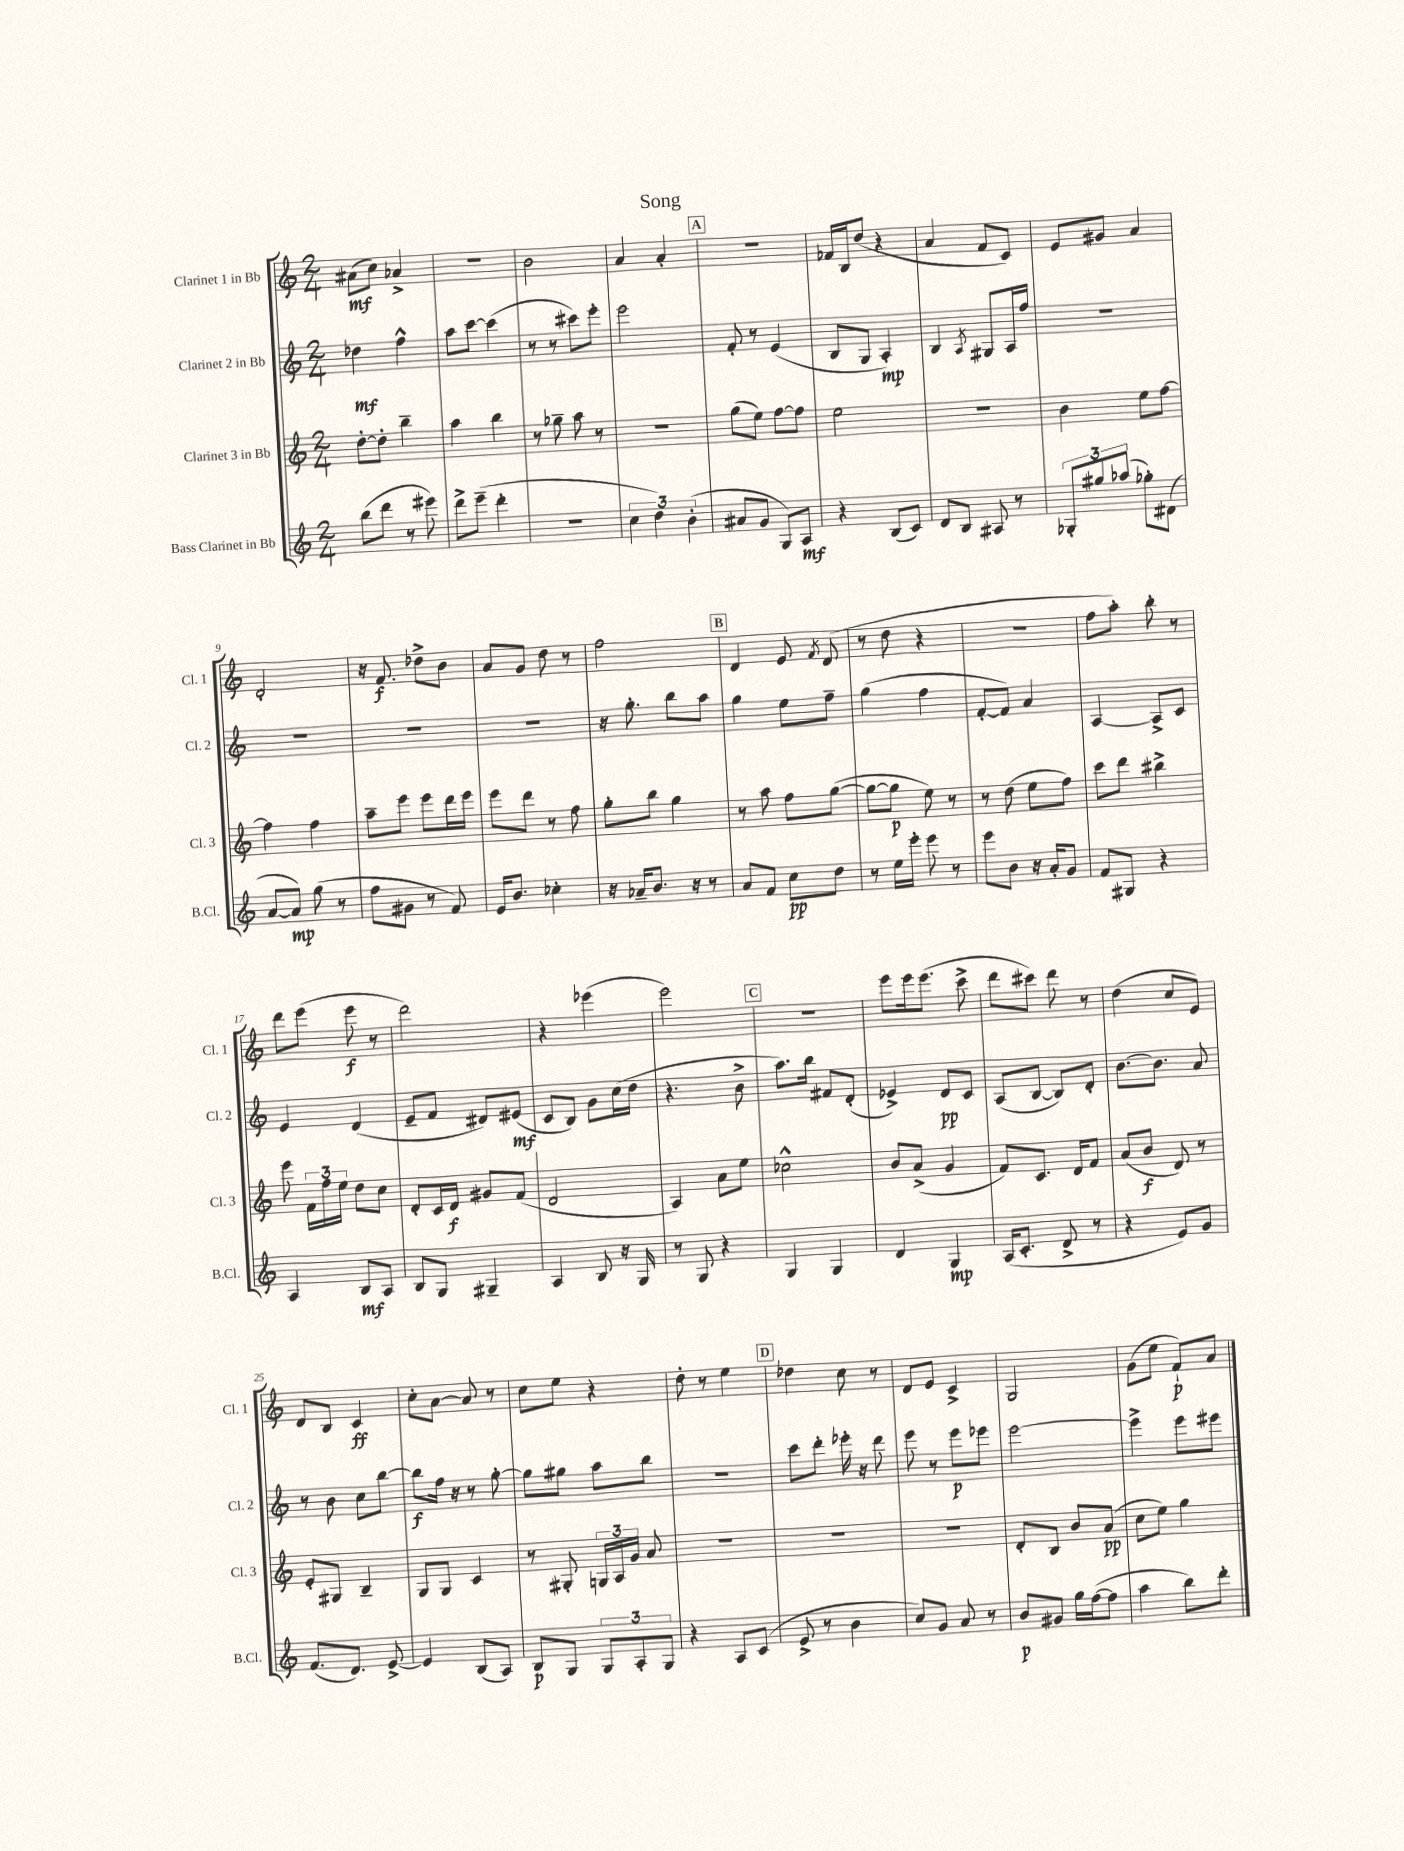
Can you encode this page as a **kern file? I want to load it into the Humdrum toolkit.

**kern	**kern	**kern	**kern
*staff4	*staff3	*staff2	*staff1
*clefG2	*clefG2	*clefG2	*clefG2
*k[]	*k[]	*k[]	*k[]
*M2/4	*M2/4	*M2/4	*M2/4
(8bb	[8dd'	4dd-	(8a#
8ddd	8dd']	.	8cc)
8r	4bb~	4ff^^	4a-^
8eee#)	.	.	.
=	=	=	=
8ddd^	4aa	8aa	2r
(8eee~	.	[8ccc	.
4ddd'	4bb	(4ccc]	.
=	=	=	=
2r	8r	8r	2b
.	8gg-~	8r	.
.	8aa	8ccc#)	.
.	8r	8eee'	.
=	=	=	=
6cc	2r	2eee	4a
6dd)	.	.	.
.	.	.	4a'
(6b'	.	.	.
=	=	=	=
8a#	(8gg	8f'	2r
8g	8ee)	8r	.
8G)	[8ff	(4e	.
8A	8ff]	.	.
=	=	=	=
4r	2ee	8B	16f-
.	.	.	16B
.	.	8G	(8dd
(8B	.	4A')	4r
8c)	.	.	.
=	=	=	=
8d	2r	4B	4a
8B	.	.	.
.	.	8qA	.
8A#	.	8G#	8f
8r	.	16A	8c)
.	.	16ff	.
=	=	=	=
12G-'	4b	2r	8e
12gg#	.	.	.
.	.	.	8g#
(12aa-	.	.	.
8gg-')	8ee	.	4a
(8d#	[8ff	.	.
=	=	=	=
[8a	4ff]	2r	2d'
8a])	.	.	.
(8gg	4ff	.	.
8r	.	.	.
=	=	=	=
8ff	8aa~	2r	16r
.	.	.	8.f
8g#	8eee	.	.
8r	8eee	.	8dd-^
8f)	16ddd	.	8b
.	16eee	.	.
=	=	=	=
16e	8eee	2r	8a
8.b	.	.	.
.	8ddd	.	8g
4cc-'	8r	.	8dd
.	8ff	.	8r
=	=	=	=
16r	8gg'	16r	2ff
16a-~	.	8.gg'	.
8.b	8bb	.	.
.	4gg	8bb	.
16r	.	.	.
8r	.	8aa	.
=	=	=	=
8a	8r	4gg	4d
8f	8aa	.	.
8cc	8ff	8ee	8e
.	.	.	8qf
8dd	([8gg	8ff~	(8d
=	=	=	=
8r	8gg_	(4gg	8r
16ee	8gg]	.	8dd
16eee'	.	.	.
8eee	8ee)	4ff	4r
8r	8r	.	.
=	=	=	=
8eee	8r	[8f'	2r
8b	(8dd	8f])	.
16r	8ee	4a	.
16a'	.	.	.
8g	8ff)	.	.
=	=	=	=
8f	8ccc	[4A	8ff
8G#	8ddd	.	8aa')
4r	4bb#^	8A^]	8bb'
.	.	8c	8r
=	=	=	=
4A	8eee	4e	8ddd
.	24f	.	(8eee
.	24ff	.	.
.	24ee	.	.
8B	8dd	(4d	8eee
8A	8cc	.	8r
=	=	=	=
8B	8d'	8e~	2ddd)
8G	16c	8f	.
.	16d	.	.
4G#~	8g#	8d#)	.
.	(8f	(8e#	.
=	=	=	=
4A	2d	8c	4r
.	.	8B)	.
8B	.	8g	(4eee-
16r	.	(16cc	.
16G	.	16dd	.
=	=	=	=
8r	4A)	4.r	2eee)
8G	.	.	.
4r	8a	.	.
.	8ee	8b^	.
=	=	=	=
4G	2cc-^^	8.aa)	2r
.	.	16bb	.
4G	.	8f#	.
.	.	(8d'	.
=	=	=	=
4d	8b	4e-^)	8eee
.	(8a^	.	16eee
.	.	.	(8.eee
4G	4g	8d	.
.	.	8c	8ccc^
=	=	=	=
(16A	8f)	(8A	8ddd
8.c'	.	.	.
.	8.c	[8B	8ccc#)
8d^	.	8B])	8ddd
.	16d	.	.
8r	8f	8d'	8r
=	=	=	=
4r	(8a	[8.b	(4dd
.	8b	.	.
.	.	8.b]	.
8e)	8d)	.	8cc
8g	8r	8a	8e)
=	=	=	=
(8.f	8e'	8r	8d
.	8G#	8b	8B
8.d)	.	.	.
.	4B~	8cc	4c
[8e^	.	[8bb	.
=	=	=	=
4e]	8G	8bb]	8cc'
.	8G	16ff	[8a
.	.	16r	.
(8B	4c	8r	8a]
8A)	.	[8gg'	8r
=	=	=	=
8B	8r	8gg]	8cc
8G	8G#'	8gg#	8ee
12G	24G	8aa	4r
.	24A	.	.
12A'	24g	.	.
.	8a	8bb	.
12G	.	.	.
=	=	=	=
4r	2r	2r	8dd'
.	.	.	8r
8A	.	.	4ee
(8c	.	.	.
=	=	=	=
8e^	2r	8ccc	4dd-
8r	.	8ddd'	.
4b	.	16eee-'	8cc
.	.	16r	.
.	.	8ddd	8r
=	=	=	=
8cc)	2r	8eee	8d
8g	.	8r	8e
8a	.	8eee	4c^
8r	.	8eee-	.
=	=	=	=
8b	8d'	[2eee	2G
8g#	8B	.	.
16gg	8b	.	.
([16ff	.	.	.
8ff]	(8a	.	.
=	=	=	=
4aa	8cc	4eee^]	(8g
.	8ee)	.	8ee
8bb)	4gg	8eee	8f`)
8ddd'	.	8eee#	8a
==	==	==	==
*-	*-	*-	*-
